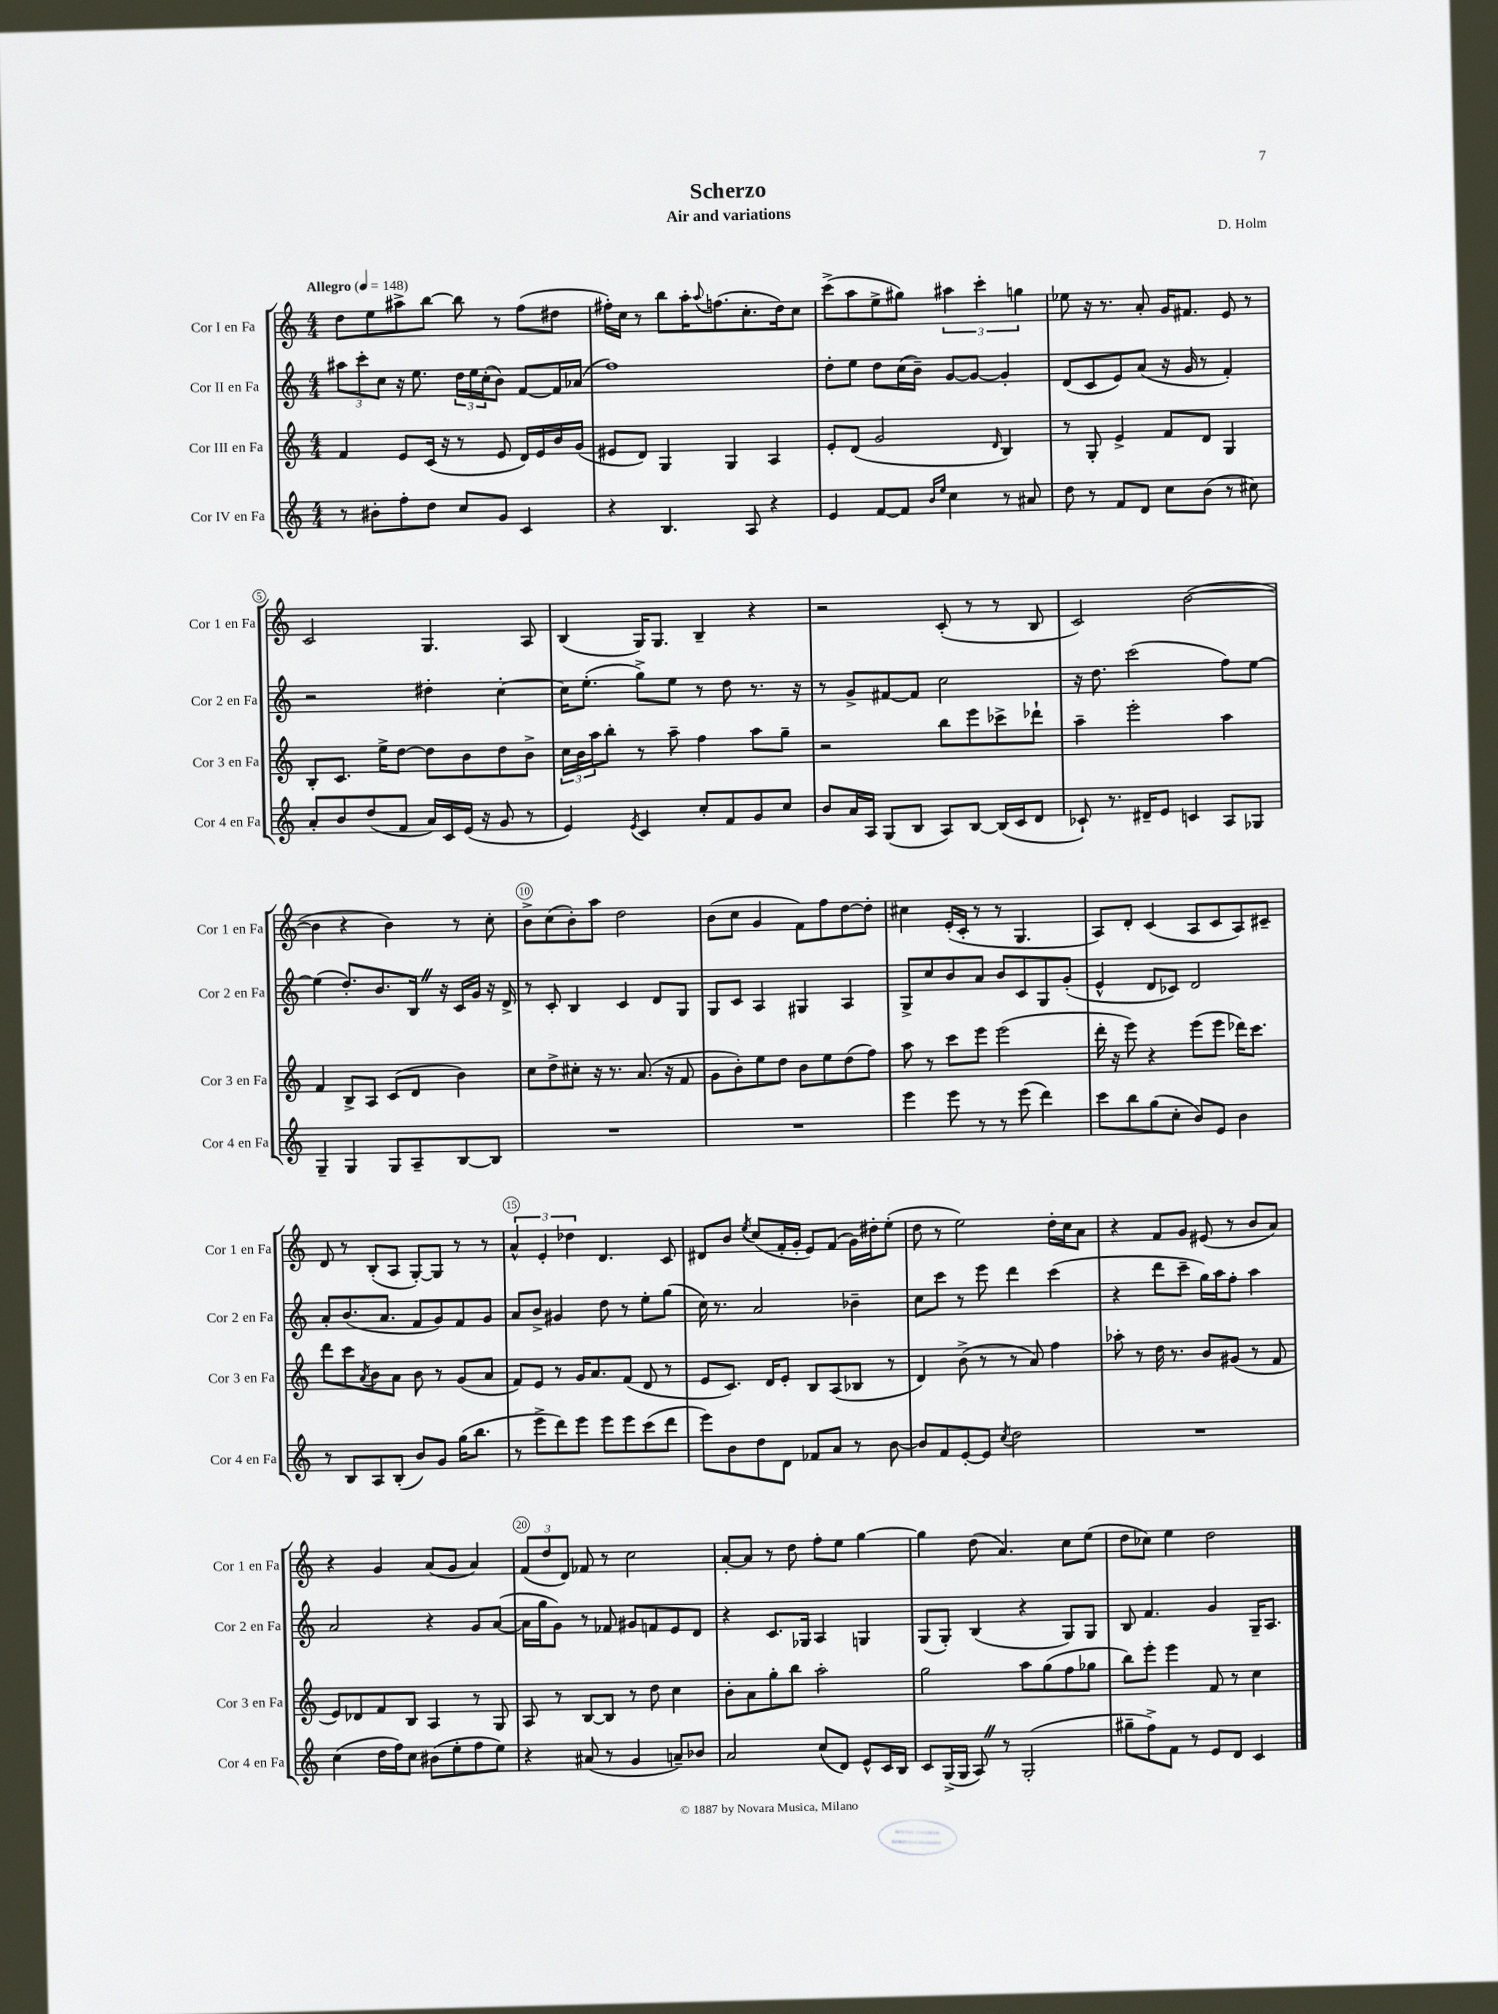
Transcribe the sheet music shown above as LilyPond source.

\header { title = "Scherzo" composer = "D. Holm" subtitle = "Air and variations" }
<<
\new StaffGroup <<
\new Staff = "s0" \with { instrumentName = "Cor I en Fa" shortInstrumentName = "Cor 1 en Fa" } {
    \clef treble \key c \major \numericTimeSignature \time 4/4 \tempo "Allegro" 4 = 148
    d''8 e''8 ais''8-> b''8~ b''8 r8 f''8( dis''8 |
    fis''16-.) c''16 r8 b''8 a''16-. \appoggiatura { a''8 } f''8.( c''8.-. d''16) c''8 |
    c'''8->( a''8 e''8-> gis''8) \tuplet 3/2 { ais''4 c'''4-. g''4 } |
    ees''8 r16 r8. a'8-. g'16 fis'8. e'8 r8 |
    c'2 g4. a8 |
    b4( g16) g8. b4-- r4 |
    r2 c'8-.( r8 r8 b8 |
    c'2) b'2~( |
    b'4 r4 b'4) r8 c''8-. |
    b'8-> c''8( b'8-.) a''8 d''2 |
    b'8( c''8 g'4 f'8) f''8 d''8~ d''8-. |
    cis''4 e'16-.( c'16-. r8 r8 g4. |
    a8) d'8-. c'4( a8 c'8 a8) cis'8-- |
    d'8 r8 b8-.( a8 g8~-.) g8 r8 r8 |
    \tuplet 3/2 { a'4-^ e'4-. des''4 } d'4. c'8 |
    dis'8 b'8 \acciaccatura { e''8 } c''8( f'16-. g'16-. e'8) f'8( g'16) dis''16-. e''8-.( |
    d''8 r8 e''2) d''16-. c''16 a'8 |
    r4 f'8 g'8 eis'8( r8 b'8 a'8) |
    r4 g'4 a'8( g'8 a'4) |
    \tuplet 3/2 { f'8( d''8 d'8) } fes'8 r8 c''2 |
    a'8~-. a'8 r8 d''8 f''8-. e''8 g''4~ |
    g''4 d''8( a'4.) c''8 e''8( |
    d''8 ces''8) e''4 d''2 \bar "|." |
}
\new Staff = "s1" \with { instrumentName = "Cor II en Fa" shortInstrumentName = "Cor 2 en Fa" } {
    \clef treble \key c \major \numericTimeSignature \time 4/4
    \tuplet 3/2 { ais''8 c'''8-. c''8 } r16 e''8. \tuplet 3/2 { d''16 e''16 c''16-.( } b'8) f'8~ f'16 aes'16( |
    f''1) |
    d''8-. e''8 d''8 c''16( b'16--) g'8~ g'8~ g'4-. |
    d'8( c'8 e'8) a'8( r16 g'16 r8 f'4-.) |
    r2 dis''4-. c''4~-. |
    c''16 e''8.-.( g''8->) e''8 r8 d''8 r8. r16 |
    r8 g'8-> fis'8~ fis'8 c''2 |
    r16 d''8. c'''2( f''8) e''8~ |
    e''4( d''8.-.) b'8. b16 \once \override BreathingSign.text = \markup { \musicglyph "scripts.caesura.straight" } \breathe r16 c'16 g'16 r16 d'16-> |
    r8 c'8-. b4 c'4 d'8 g8 |
    g8 c'8 a4 gis4 a4 |
    g8-> c''8 b'8 a'8 b'8 c'8 g8 g'8-.( |
    e'4-^ d'8 ces'8) d'2 |
    a'8-. b'8.( a'8. f'8 g'8) f'8 g'8 |
    a'8 b'8-> gis'4 d''8 r8 e''8-. g''8( |
    c''16) r8. a'2 bes'4-- |
    c''8 c'''8 r8 e'''8 d'''4 c'''4( |
    r4 d'''8 c'''8-- g''16) a''16 f''8-. a''4 |
    a'2 r4 g'8 a'8~( |
    a'16 g''16 g'8) r8 fes'8 gis'8 f'8 e'8 d'8 |
    r4 c'8. ges16 a4 g4 |
    g8( g8-.) b4( r4 g8) g8 |
    b8 f'4. g'4 g16-- a8. \bar "|." |
}
\new Staff = "s2" \with { instrumentName = "Cor III en Fa" shortInstrumentName = "Cor 3 en Fa" } {
    \clef treble \key c \major \numericTimeSignature \time 4/4
    f'4 e'8 c'16( r16 r8 e'8 d'16) e'16 b'16 g'16( |
    eis'8 d'8) g4 g4 a4 |
    e'8-. d'8( g'2 \grace { d'16 } b4) |
    r8 g8-. e'4-> f'8 d'8 g4 |
    b8-. c'8. e''16-> d''8~ d''8 b'8 d''8 b'8-> |
    \tuplet 3/2 { c''16 b'16 a''16 } b''8-. r8 a''8-- f''4 a''8 g''8-- |
    r2 b''8 e'''8 ces'''8-> des'''8-! |
    a''4-- e'''2-. a''4 |
    f'4 b8-> a8 c'8( d'8 b'4) |
    c''8 d''8-> cis''8-. r16 r8. a'8.( r16 f'8 |
    g'8 b'8-.) e''8 d''8 b'8 e''8 d''8( f''8) |
    a''8 r8 c'''8 e'''8 e'''2( |
    d'''16-. r16 e'''8) r4 e'''8( e'''8 des'''16) c'''8. |
    d'''8 c'''8 \acciaccatura { a'8 } b'8 a'8 b'8 r8 g'8( a'8 |
    f'8) e'8 r8 g'16 a'8. f'8( d'8 r8 |
    e'8 c'8.) d'16 e'8-. b8 a8( bes8 r8 |
    d'4) b'8->( r8 r8 a'8) f''4 |
    aes''8-. r8 d''16 r8. b'8 gis'8( r8 f'8 |
    e'8) des'8 f'8 b8 a4 r8 g8 |
    a8 r8 b8~ b8 r8 d''8 c''4 |
    b'8-. a'8 g''8-. b''8 a''2-. |
    g''2 a''8 g''8( f''8 ges''8 |
    b''8) e'''8-. e'''4 f'8 r8 c''4 \bar "|." |
}
\new Staff = "s3" \with { instrumentName = "Cor IV en Fa" shortInstrumentName = "Cor 4 en Fa" } {
    \clef treble \key c \major \numericTimeSignature \time 4/4
    r8 bis'8-. f''8-. d''8 c''8 g'8 c'4 |
    r4 b4. a8 r4 |
    e'4 f'8~ f'8 \grace { b'16 e''16 } c''4 r8 ais'8 |
    d''8 r8 f'8 d'8 c''8 b'8( r8 cis''8) |
    a'8-. b'8 d''8( f'8 a'16) c'16 e'16( r16 g'8 r8 |
    e'4) \acciaccatura { e'8 } c'4 c''8-. f'8 g'8 c''8 |
    b'8 a'16 a16 g8( b8 a8) b8~ b16( c'16 d'8 |
    ces'8-!) r8. dis'16-- e'8 c'4 a8 ges8 |
    g4-- g4 g8 a8-- b8~ b8 |
    R1 |
    R1 |
    e'''4 e'''8 r8 r8 e'''8( d'''4) |
    c'''8 b''8 g''8( c''8-. b'8) e'8 b'4 |
    r8 b8 a8 b8-.( b'8) g'8 g''16( b''8. |
    r8 e'''8-> d'''8) e'''8 e'''8 e'''8 c'''8( d'''8 |
    e'''8) b'8 d''8 d'8 fes'8 a'8 r8 b'8~ |
    b'8 f'8 e'8~-. e'8 \acciaccatura { c''8 } d''2 |
    R1 |
    c''4( d''16 f''16) c''8 bis'8( e''8-. f''8 e''8) |
    r4 ais'8( r8 g'4 a'8--) bes'8 |
    a'2 c''8( d'8) e'8-^ c'16 b16 |
    c'8 g16->( g16 a8) \once \override BreathingSign.text = \markup { \musicglyph "scripts.caesura.straight" } \breathe r8 g2-.( |
    gis''8-- f''8->) f'8 r8 e'8 d'8 c'4 \bar "|." |
}
>>
>>
\layout { \context { \Score \override BarNumber.break-visibility = ##(#f #t #t) barNumberVisibility = #(every-nth-bar-number-visible 5) \override BarNumber.stencil = #(make-stencil-circler 0.1 0.3 ly:text-interface::print) } }
